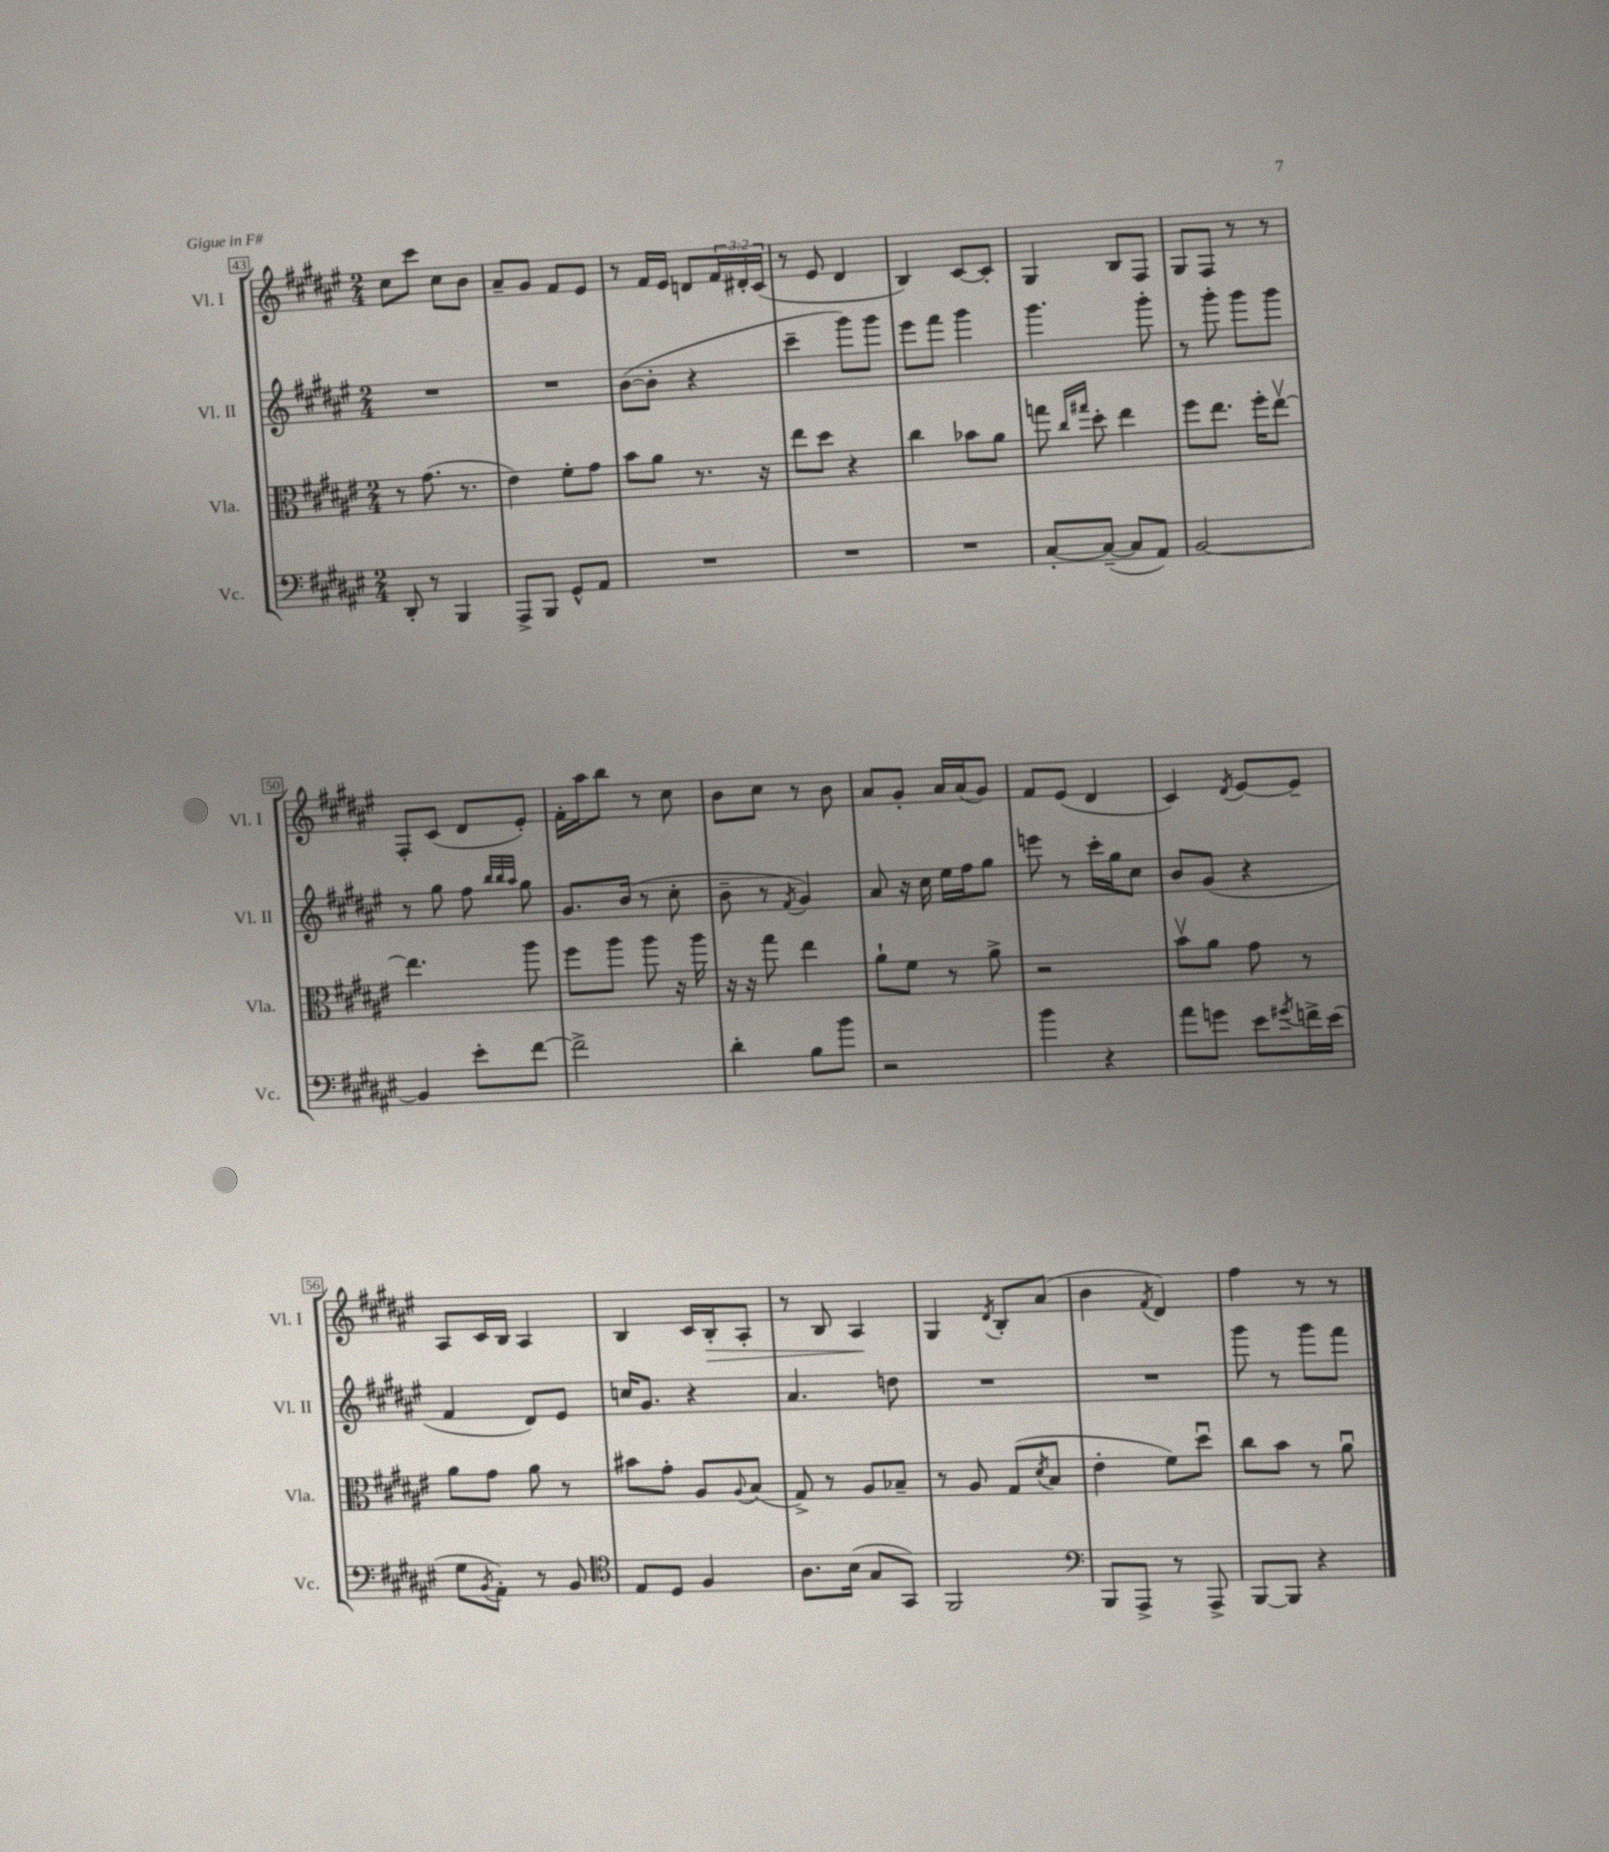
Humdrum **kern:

**kern	**kern	**kern	**kern	**dynam
*part4	*part3	*part2	*part1	*part1
*staff4	*staff3	*staff2	*staff1	*staff1
*I"Vc.	*I"Vla.	*I"Vl. II	*I"Vl. I	*
*I'Vc.	*I'Vla.	*I'Vl. II	*I'Vl. I	*
*clefF4	*clefC3	*clefG2	*clefG2	*
*k[f#c#g#d#a#e#]	*k[f#c#g#d#a#e#]	*k[f#c#g#d#a#e#]	*k[f#c#g#d#a#e#]	*
*M2/4	*M2/4	*M2/4	*M2/4	*
=43	=43	=43	=43	=43
8DD#'/	8r	2r	8cc#\L	.
8r	(8.g#\	.	8ccc#\J	.
4BBB/	.	.	8cc#\L	.
.	8.r	.	.	.
.	.	.	8b\J	.
=44	=44	=44	=44	=44
8AAA#^/L	4e#\)	2r	8a#~/L	.
8BBB/J	.	.	8g#/J	.
8GG#^^/L	8f#'\L	.	8f#/L	.
8AA#/J	8g#\J	.	8e#/J	.
=45	=45	=45	=45	=45
2r	8b\L	([8b\L	8r	.
.	8a#\J	8b'\J]	16f#/LL	.
.	.	.	16e#/JJ	.
.	8.r	4r	8dn/L	.
.	.	.	24f#/L	.
.	.	.	24d#X'/	.
.	16r	.	.	.
.	.	.	(24c#/JJ	.
=46	=46	=46	=46	=46
2r	8ee#\L	4ccc#~\	8r	.
.	8dd#\J	.	8e#/	.
.	4r	8ggg#\L)	4d#/	.
.	.	8ggg#\J	.	.
=47	=47	=47	=47	=47
2r	4cc#\	8eee#\L	4B/)	.
.	.	8fff#\J	.	.
.	8b-X\L	4ggg#\	[8c#/L	.
.	8a#\J	.	8c#'/J]	.
=48	=48	=48	=48	=48
[8C#'/L	8ggn\	4.ggg#\	4G#/	.
.	16qqcc#/LL	.	.	.
.	16qqgg#X/JJ	.	.	.
(8C#~/J_	8dd#'\	.	.	.
8C#/L]	4ee#\	.	8B/L	.
8AA#/J)	.	8ggg#'\	8F#/J	.
=49	=49	=49	=49	=49
[2BB/	8ff#\L	8r	8G#/L	.
.	8.ee#\J	8ggg#'\	8F#/J	.
.	.	8ggg#\L	8r	.
.	16ff#'\KL	.	.	.
.	[8ee#v\J	8ggg#\J	8r	.
!!LO:LB:g=z
=50	=50	=50	=50	=50
4BB/]	4.ee#\]	8r	8F#'/L	.
.	.	8gg#\	(8c#/J	.
8e#'\L	.	8ff#\	8d#/L	.
.	.	32qqbb/LLL	.	.
.	.	32qqbb/	.	.
.	.	32qqaa#/JJJ	.	.
[8f#\J	8aa#\	8gg#\	8e#'/J)	.
=51	=51	=51	=51	=51
2f#^\]	8ff#\L	8.g#/L	16f#'\LL	.
.	.	.	16aa#\J	.
.	8aa#\J	.	8bb\J	.
.	.	(16b/Jk	.	.
.	8aa#\	8r	8r	.
.	16r	8cc#'\	8cc#\	.
.	16aa#\	.	.	.
=52	=52	=52	=52	=52
4d#'\	16r	8b~\	8b\L	.
.	16r	.	.	.
.	8gg#\	8r	8cc#\J	.
.	.	8qf#/	.	.
8B\L	4ee#\	4g#/)	8r	.
8b\J	.	.	8b\	.
=53	=53	=53	=53	=53
2r	8a#`\L	8a#/	8a#/L	.
.	8f#\J	16r	8g#'/J	.
.	.	16cc#\	.	.
.	8r	16ee#\LL	16a#/LL	.
.	.	16ff#\J	(16a#/J	.
.	8a#^\	8gg#\J	8g#/J)	.
=54	=54	=54	=54	=54
4b\	2r	8eeen\	8f#/L	.
.	.	8r	(8e#/J	.
4r	.	16ccc#'\LL	4d#/	.
.	.	16gg#\J	.	.
.	.	8cc#\J	.	.
=55	=55	=55	=55	=55
8a#\L	8bv\L	8b/L	4c#/)	.
8gn\J	8a#\J	(8g#/J	.	.
.	.	.	8qd#/	.
8e#\L	8g#\	4r	[8e#/L	.
8qg#X/	.	.	.	.
16fn^\L	8r	.	8e#~/J]	.
(16e#\JJ	.	.	.	.
!!LO:LB:g=z
=56	=56	=56	=56	=56
8G#\L	8a#\L	4f#/	8A#/L	.
8qBB/	.	.	.	.
8AA#'\J)	8g#\J	.	16c#/L	.
.	.	.	16B/JJ	.
8r	8a#\	8d#/L)	4A#/	.
8BB/	8r	8e#/J	.	.
=57	=57	=57	=57	=57
*clefC4	*	*	*	*
8E#/L	8b#X\L	16ccn/KL	4B/	.
.	.	8.g#/J	.	.
8D#/J	8g#'\J	.	.	.
4F#/	8A#/L	4r	16c#/LL	.
!	!	!	!	!LO:HP:b
.	.	.	16B'/J	>
.	8qqA#/	.	.	.
.	(8B/J	.	8A#'/J	.
=58	=58	=58	=58	=58
8.A#\L	8G#^/)	4.a#/	8r	.
.	8r	.	8B/	.
(16B\Jk	.	.	.	.
8G#/L	8A#/L	.	4A#/	.
8GG#/J)	8B-X~/J	8ddn\	.	.
.	.	.	.	]
=59	=59	=59	=59	=59
2FF#/	8r	2r	4G#/	.
.	8A#/	.	.	.
.	.	.	8qd#/	.
.	(8G#/L	.	8B'/L	.
.	8qd#/	.	.	.
.	8B/J	.	(8a#/J	.
=60	=60	=60	=60	=60
*clefF4	*	*	*	*
8BBB/L	4e#'\	2r	4b\	.
8AAA#^/J	.	.	.	.
.	.	.	8qf#/	.
8r	8f#\L)	.	4d#/)	.
8AAA#^/	8dd#u\J	.	.	.
=61	=61	=61	=61	=61
[8BBB/L	8cc#\L	8ggg#\	4ff#\	.
8BBB/J]	8b\J	8r	.	.
4r	8r	8ggg#\L	8r	.
.	8a#u\	8fff#\J	8r	.
==	==	==	==	==
*-	*-	*-	*-	*-
